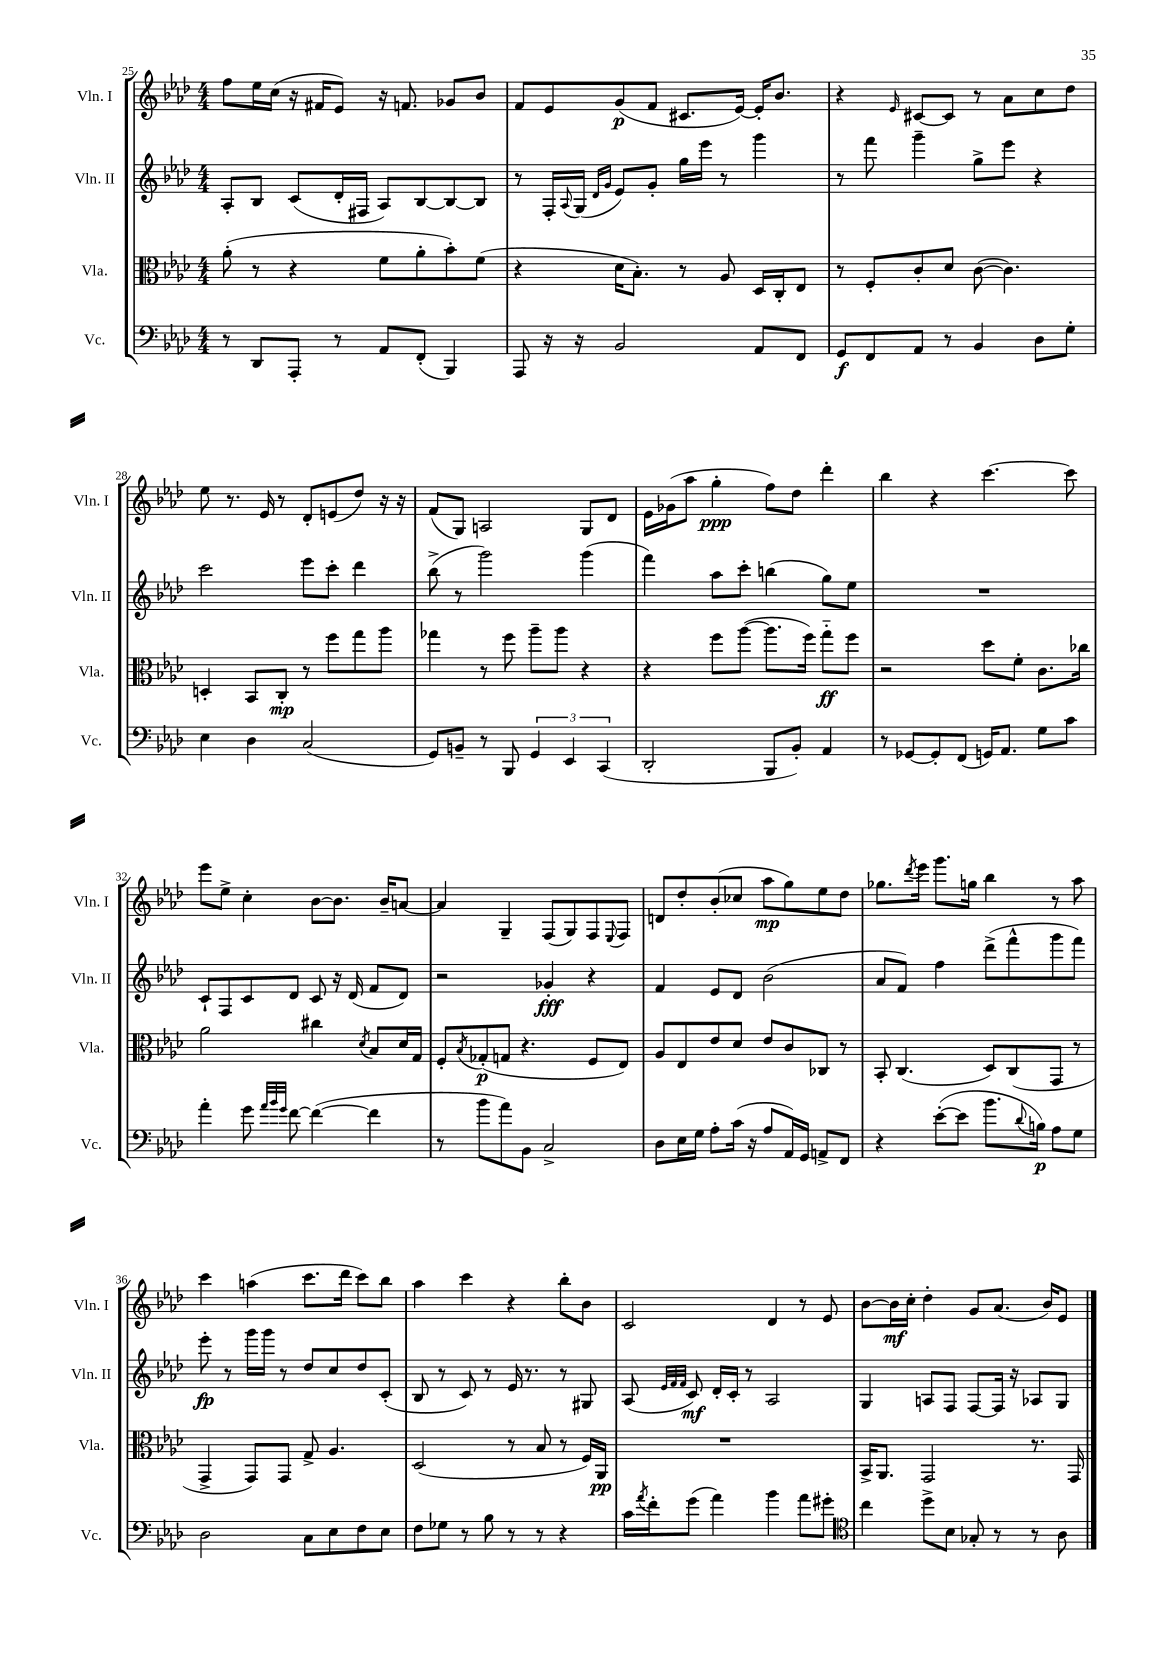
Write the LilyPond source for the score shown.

<<
\new StaffGroup <<
\new Staff = "s0" \with { instrumentName = "Vln. I" shortInstrumentName = "Vln. I" } {
    \clef treble \key aes \major \numericTimeSignature \time 4/4
    f''8 ees''16 c''16( r16 fis'16 ees'8) r16 f'8. ges'8 bes'8 |
    f'8 ees'8 g'8\p( f'8 cis'8. ees'16~) ees'16-. bes'8. |
    r4 \grace { ees'16 } cis'8~ cis'8 r8 aes'8 c''8 des''8 |
    ees''8 r8. ees'16 r8 des'8-. e'8( des''8) r16 r16 |
    f'8( g8) a2 g8 des'8 |
    ees'16 ges'16( aes''8 g''4-.\ppp f''8) des''8 des'''4-. |
    bes''4 r4 c'''4.~ c'''8 |
    ees'''8 ees''8-> c''4-. bes'8~ bes'8. bes'16-- a'8~ |
    a'4 g4-- f8( g8) f8 \appoggiatura { ees8 } f8 |
    d'8 des''8-. bes'8-.( ces''8 aes''8\mp g''8) ees''8 des''8 |
    ges''8. \acciaccatura { des'''8 } ees'''16 g'''8. g''16 bes''4 r8 aes''8 |
    c'''4 a''4( c'''8. des'''16 c'''8) bes''8 |
    aes''4 c'''4 r4 bes''8-. bes'8 |
    c'2 des'4 r8 ees'8 |
    bes'8~ bes'16\mf c''16-. des''4-. g'8 aes'8.( bes'16) ees'8 \bar "|." |
}
\new Staff = "s1" \with { instrumentName = "Vln. II" shortInstrumentName = "Vln. II" } {
    \clef treble \key aes \major \numericTimeSignature \time 4/4
    aes8-. bes8 c'8( des'16-. fis16 aes8) bes8~ bes8~ bes8 |
    r8 f16-. \appoggiatura { aes8 } g16( \grace { des'16 g'16 } ees'8) g'8-. g''16 ees'''16 r8 g'''4 |
    r8 f'''8 g'''4-- g''8-> ees'''8 r4 |
    c'''2 ees'''8 c'''8-. des'''4 |
    bes''8->( r8 g'''2) g'''4( |
    f'''4) aes''8 c'''8-. b''4( g''8) ees''8 |
    R1 |
    c'8-! f8 c'8 des'8 c'8 r16 des'16( f'8 des'8) |
    r2 ges'4-.\fff r4 |
    f'4 ees'8 des'8 bes'2( |
    aes'8 f'8) f''4 des'''8->( f'''8-^ g'''8 f'''8) |
    ees'''8-.\fp r8 g'''16 g'''16 r8 des''8 c''8 des''8 c'8-.( |
    bes8 r8 c'8) r8 ees'16 r8. r8 gis8 |
    aes8( \grace { ees'32 f'32 f'32 } c'8\mf) des'16-. c'16-. r8 aes2 |
    g4 a8 f8 f8~ f16 r16 aes8 g8 \bar "|." |
}
\new Staff = "s2" \with { instrumentName = "Vla." shortInstrumentName = "Vla." } {
    \clef alto \key aes \major \numericTimeSignature \time 4/4
    aes'8-.( r8 r4 f'8 aes'8-. bes'8-.) f'8( |
    r4 des'16 bes8.-.) r8 aes8 des16 c16-. ees8 |
    r8 f8-. c'8-. des'8 c'8~( c'4.) |
    d4-. bes,8 c8-.\mp r8 f''8 g''8 aes''8 |
    ges''4 r8 f''8 aes''8-- aes''8 r4 |
    r4 f''8 aes''8~( aes''8. f''16) g''8-_\ff f''8 |
    r2 des''8 f'8-. c'8. ces''16 |
    aes'2 cis''4 \acciaccatura { des'8 } bes8 des'16 g16 |
    f8-. \acciaccatura { bes8 } ges8-.\p( g8 r4. f8 ees8) |
    aes8 ees8 ees'8 des'8 ees'8 c'8 ces8 r8 |
    bes,8-. c4.( des8) c8( g,8 r8 |
    g,4-> g,8) g,8 g8-> aes4. |
    des2( r8 bes8 r8 f16) aes,16\pp |
    R1 |
    bes,16-> aes,8. g,2 r8. g,16 \bar "|." |
}
\new Staff = "s3" \with { instrumentName = "Vc." shortInstrumentName = "Vc." } {
    \clef bass \key aes \major \numericTimeSignature \time 4/4
    r8 des,8 aes,,8-. r8 aes,8 f,8-.( bes,,4) |
    aes,,8 r16 r16 bes,2 aes,8 f,8 |
    g,8\f f,8 aes,8 r8 bes,4 des8 g8-. |
    ees4 des4 c2( |
    g,8) b,8-- r8 bes,,8 \tuplet 3/2 { g,4 ees,4 c,4( } |
    des,2-. bes,,8 bes,8-.) aes,4 |
    r8 ges,8~ ges,8-. f,8( g,16) aes,8. g8 c'8 |
    aes'4-. g'8 \grace { aes'32 bes'32 g'32 } f'8~ f'4~( f'4 |
    r8 bes'8 aes'8) bes,8 c2-> |
    des8 ees16 g16 aes8-. c'16( r16 aes8 aes,16) g,16 a,8-> f,8 |
    r4 ees'8~-.( ees'8 bes'8. \appoggiatura { des'8 } b16\p) aes8 g8 |
    des2 c8 ees8 f8 ees8 |
    f8 ges8 r8 bes8 r8 r8 r4 |
    c'16 \acciaccatura { aes'8 } f'16-. g'8( aes'4) bes'4 aes'8 gis'8-. |
    \clef tenor c''4 des''8-> bes8 ges8-. r8 r8 aes8 \bar "|." |
}
>>
>>
\layout { \context { \Score currentBarNumber = #25 } }
